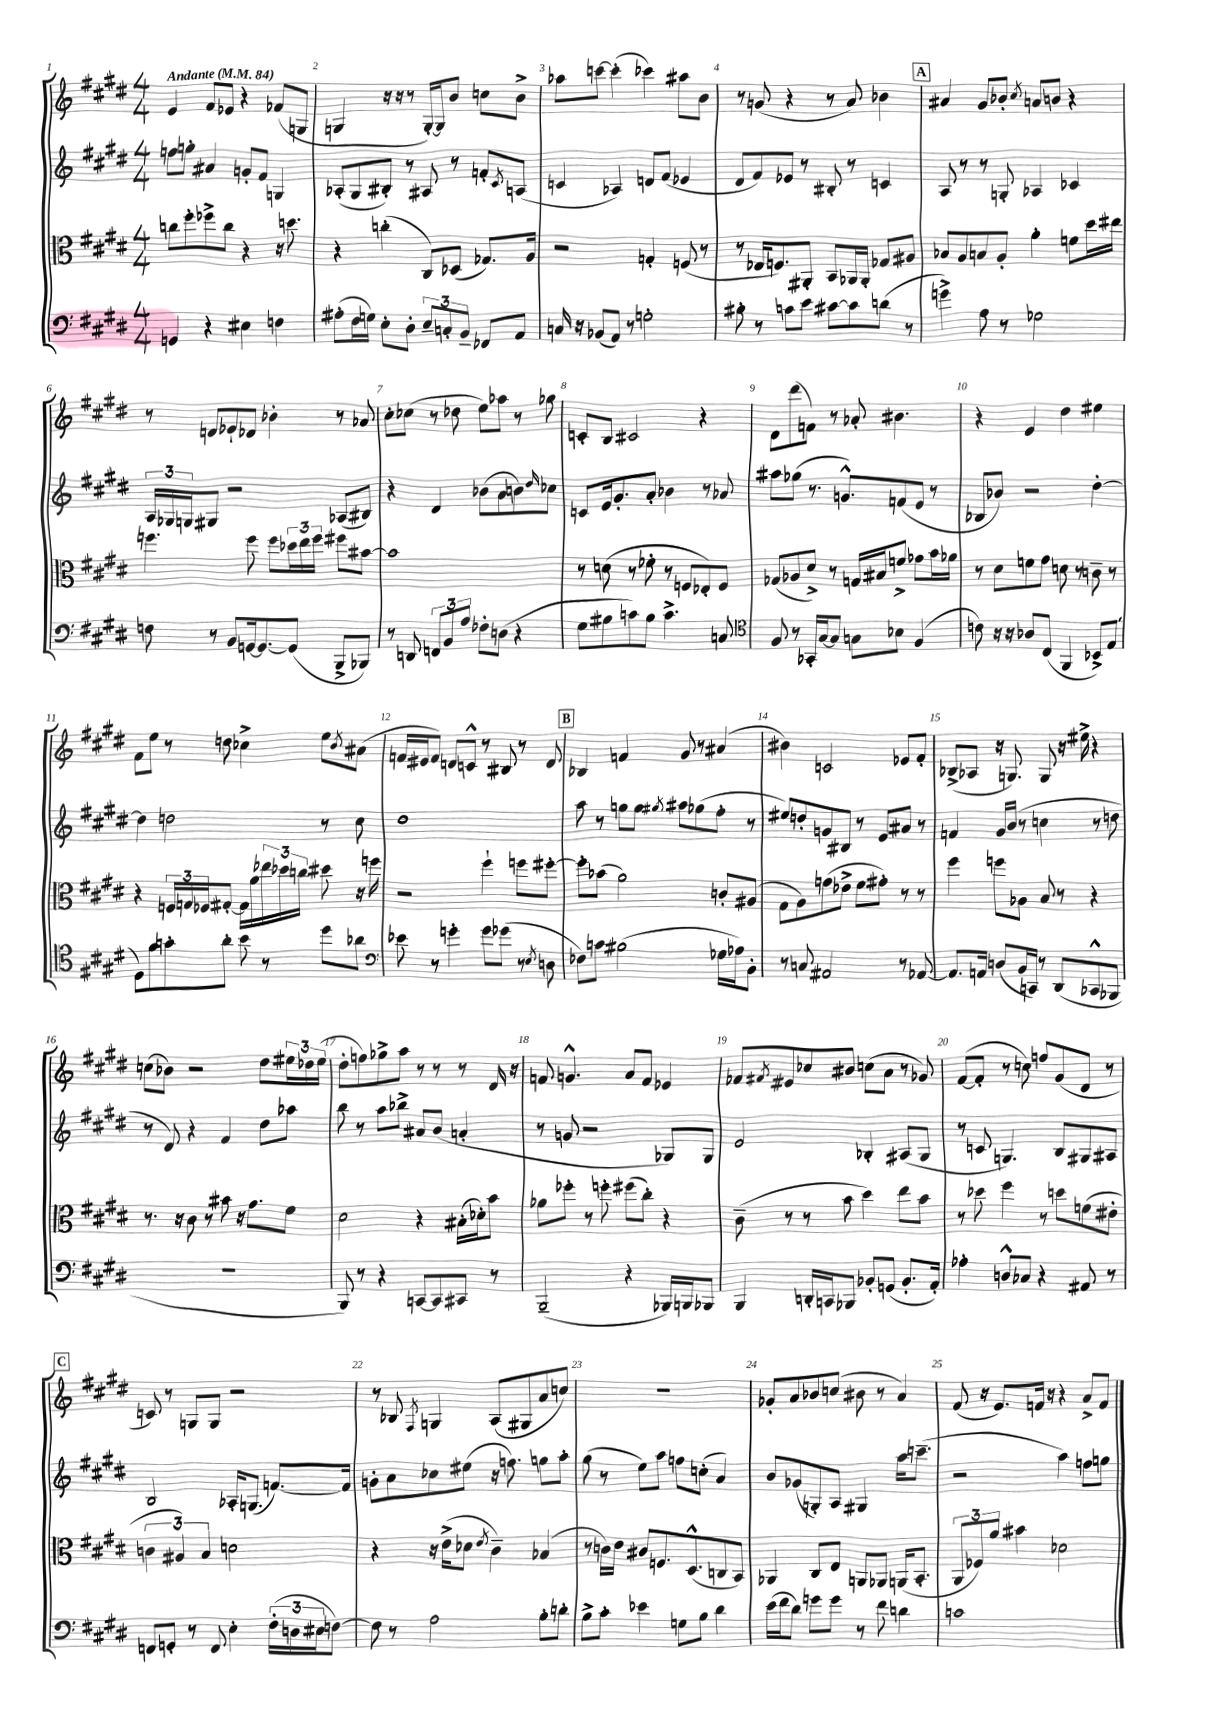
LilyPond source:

<<
\new StaffGroup <<
\new Staff = "s0" {
    \clef treble \key e \major \numericTimeSignature \time 4/4 \tempo "Andante" 4 = 84
    e'4 fis'8 ees'8 r4 fes'8( g8 |
    g4 r16 r16 r8 g16~-.) g16 b'8 c''8 b'8-> |
    aes''8 c'''8~ c'''4-.( ces'''4) ais''8 b'8 |
    r8 g'8( r4 r8 a'8) bes'4 |
    \mark \markup { \box "A" } ais'4 gis'8 bes'8-. \acciaccatura { cis''8 } a'8 b'8 r4 |
    r8 d'8 ees'8-! des'8 bes'4-. r8 aes'8 |
    cis''8-. ces''8( r8 des''8 e''8) aes''8 r8 ges''8 |
    c'8-. b8 cis'2 r4 |
    dis'8 dis'''8( f'8) r8 aes'8-. bis'4. |
    r4 e'4 dis''4 eis''4 |
    fis'8 e''8 r8 d''8 ces''4-> e''8 \acciaccatura { b'8 } ais'8( |
    f'16 eis'16 f'8) d'8 c'8-^ r8 bis8 r8 d'8 |
    \mark \markup { \box "B" } bes4 f'4 gis'8 r8 ais'4( |
    bis'4) c'2 ees'8 fis'8-. |
    bes8->( aes8 r16 g8.) g8 r16 eis''16-> r4 |
    c''8( bes'8) r2 dis''8 \tuplet 3/2 { eis''16 des''16 eis''16( } |
    dis''8-. f''8) ges''8-> a''8 r8 r8 r8 dis'16 r16 |
    f'8 g'4.-^ a'8 f'8 ees'4 |
    fes'8 \acciaccatura { fis'8 } eis'8 ces''8 bis'8 c''8( a'8 r8 ges'8) |
    fis'8~( fis'8-. r8 c''8) f''8 gis'8( dis'8 r8 |
    \mark \markup { \box "C" } c'8) r8 g8 g8 r2 |
    r8 bes8 \acciaccatura { fis8 } g4 a8( gis8 a'8 c''8) |
    R1 |
    ges'8-. a'8 bes'8 c''8( bis'8 r8 a'4) |
    fis'8( r16 e'8.) f'16 r16 r4 a'8-> f'8 \bar "|." |
}
\new Staff = "s1" {
    \clef treble \key e \major \numericTimeSignature \time 4/4
    f''8 g''8-. ais'4 g'8-. fis'8 g4 |
    aes8-.( gis8 bis8-.) r8 ais8 r8 f'8-. \acciaccatura { cis'8 } a8( |
    c'4 aes4) d'8 fis'8( ees'4 |
    dis'8 fis'8) ees'8 r8 bis8-. r8 c'4 |
    \mark \markup { \box "A" } a8 r8 r8 g8-. aes4 ces'4 |
    \tuplet 3/2 { a16 ges16 g16 } gis8 r2 aes8( bis8) |
    r4 dis'4 bes'8( a'8 b'8) \grace { dis''16 } ces''8 |
    c'8 e'16 gis'8.-. a'8-. bes'4 r8 aes'8 |
    ais''8 ges''8( r8. g'8.-^) f'8( e'8 r8 |
    bes8 bes'8) r2 dis''4~-. |
    dis''4 d''2 r8 cis''8 |
    dis''1 |
    \mark \markup { \box "B" } a''8 r8 g''8 g''8 \acciaccatura { gis''8 } ais''8 ges''8( fis''8-. r8 |
    eis''8) d''8-. g'8 bis8 r8 e'8 ais'8 r8 |
    f'4 gis'16 b'16( r8 c''4 r8 d''8 |
    r8 dis'8) r4 fis'4 dis''8 aes''8 |
    b''8 r8 a''8 bes''8-> ais'8 b'8( a'4-. |
    r8 g'8 r2 ges8) ges8 |
    e'2 bes4-. ais8( gis8 |
    r8 c'8 g4.) b8 gis8 ais8 |
    \mark \markup { \box "C" } b2 aes16-. g8.( f'8.~) f'16 |
    g'8-. a'8 ces''8 eis''8( r16 f''8.) g''8 a''8-. |
    gis''8( r8 e''8) a''8 f''8 c''8-.( a'4) |
    b'8 ges'8( g8-.) a8 gis4 a''16 c'''8.--( |
    r2 a''4) f''8 g''8 \bar "|." |
}
\new Staff = "s2" {
    \clef alto \key e \major \numericTimeSignature \time 4/4
    c''8 fis''8-. fes''8-> c''8 r4 r16 d''8. |
    r4 c''4-.( cis8) des8( ges8.) a16 |
    r2 g4-. f8( r8 |
    r8 ees16 f8.) ais,8-. b,8 aes,16 aes,16-. ges8 ais8 |
    \mark \markup { \box "A" } bes8 a8 b8 a8-. a'4-. f'8 dis''16 eis''16 |
    f''4. f''8 f''8 \tuplet 3/2 { des''16 e''16 f''16 } fis''8 bis'8~ |
    bis'1 |
    r8 d'8( r8 fes'8-. r8 f8 ees8-.) f8 |
    ges8( aes8 dis'8->) r8 g16 bis16 f'8-> ges'8 b'16 aes'16 |
    r8 dis'8 f'8 gis'8 d'8 r8 c'8-- r8 |
    r4 \tuplet 3/2 { f16 g16 fes16 } gis8~-. gis16 a'16 \tuplet 3/2 { ees''16 des''16 c''16 } dis''8 r16 f''16 |
    r2 fis''4-! f''8 fis''8~-. |
    \mark \markup { \box "B" } fis''8-. bes'8( a'2) c'8-. ais8( |
    gis8 a8) g'8( ees'8-> fis'8 gis'8-.) r8 r8 |
    fis''4 f''8 aes8 b8 r8 r4 |
    r8. r16 cis'8 r8 bis'8 r16 gis'8. fis'8 |
    dis'2 r4 bis16-.( des'16-.) b'8 |
    aes'8 fes''8-. r8 f''8-. fis''8( cis''8-.) r4 |
    cis'8--( r8 r8 b'8 dis''4) e''8 b'8 |
    r8 des''8 fis''4 r8 d''8 f'8( eis'8-. |
    \mark \markup { \box "C" } \tuplet 3/2 { c'4 ais4) b4 } d'2 |
    r4 r16 e'16->( des'8 \acciaccatura { e'8 } cis'4--) bes4( |
    r8 c'16) e'16 cis'8 f8. dis8.-^( c8 b,8) |
    aes,4 cis8 e8 a,8 aes,8 a,16( b,8.-. |
    \tuplet 3/2 { a,8 fes8) a'8 } bis'4 des'2 \bar "|." |
}
\new Staff = "s3" {
    \clef bass \key e \major \numericTimeSignature \time 4/4
    g,4 r4 eis4 f4 |
    ais8-.( fis16 g16) e8-. dis8-. \tuplet 3/2 { e8-- c8-. b,8-- } fes,8 a,8 |
    c16 r16 bes,8( a,8) r8 g2-. |
    bis8-. r8 c'8 e'8 cis'8~ cis'8 d'8( r8 |
    \mark \markup { \box "A" } g'4->) a8 r8 ges2 |
    f8 r8 b,8 g,16~ g,8.~ g,8( b,,8-> bes,,8) |
    r8 d,8 \tuplet 3/2 { f,8 b,8 a8 } fes8-. d8( r4 |
    gis8 bis8 c'8) bis8 c'4.-> c8 |
    \clef tenor fis8 r8 ges,16-. gis16~ gis8 g8 bes8 fis4( |
    c'8) r16 r16 aes8 cis8( fis,4 bes,8->) e8( |
    dis8) fis'8 g'8-. a'8-. b'8 r8 dis''8 aes'8 |
    \clef bass ees'8 r8 g'4-. g'8 ges'8( r8 \acciaccatura { e8 } d8 |
    \mark \markup { \box "B" } fes8) c'8 bis2( ges16 aes16) b,8-. |
    r8 c8 ais,2 r8 aes,8~ |
    aes,8. a,16 d8( b,16 c,16) r8 dis,8( ces,8-^ bes,,8 |
    R1 |
    b,,8) r8 r4 c,8~ c,8 cis,8 r8 |
    b,,2--( r4 bes,,16) b,,16 bes,,8 |
    b,,4 d,16-. c,16 bes,,8 bes,8-. g,8( bes,8.-. a,16-.) |
    aes4-. d8-^ ces8 r4 ais,8 r8 |
    \mark \markup { \box "C" } f,8 g,8-. r8 f,8 e4-. \tuplet 3/2 { fis16-.( d16 eis16 } f8~) |
    f8 r8 a2 b8-. d'8-. |
    b8-> cis'8-. ees'4 g8 b8 dis'4 |
    e'16( fis'16 dis'8) g'8 g'8 r8 fis'8 d'4 |
    c'1 \bar "|." |
}
>>
>>
\layout { \context { \Score \override BarNumber.break-visibility = ##(#f #t #t) barNumberVisibility = #all-bar-numbers-visible } }
